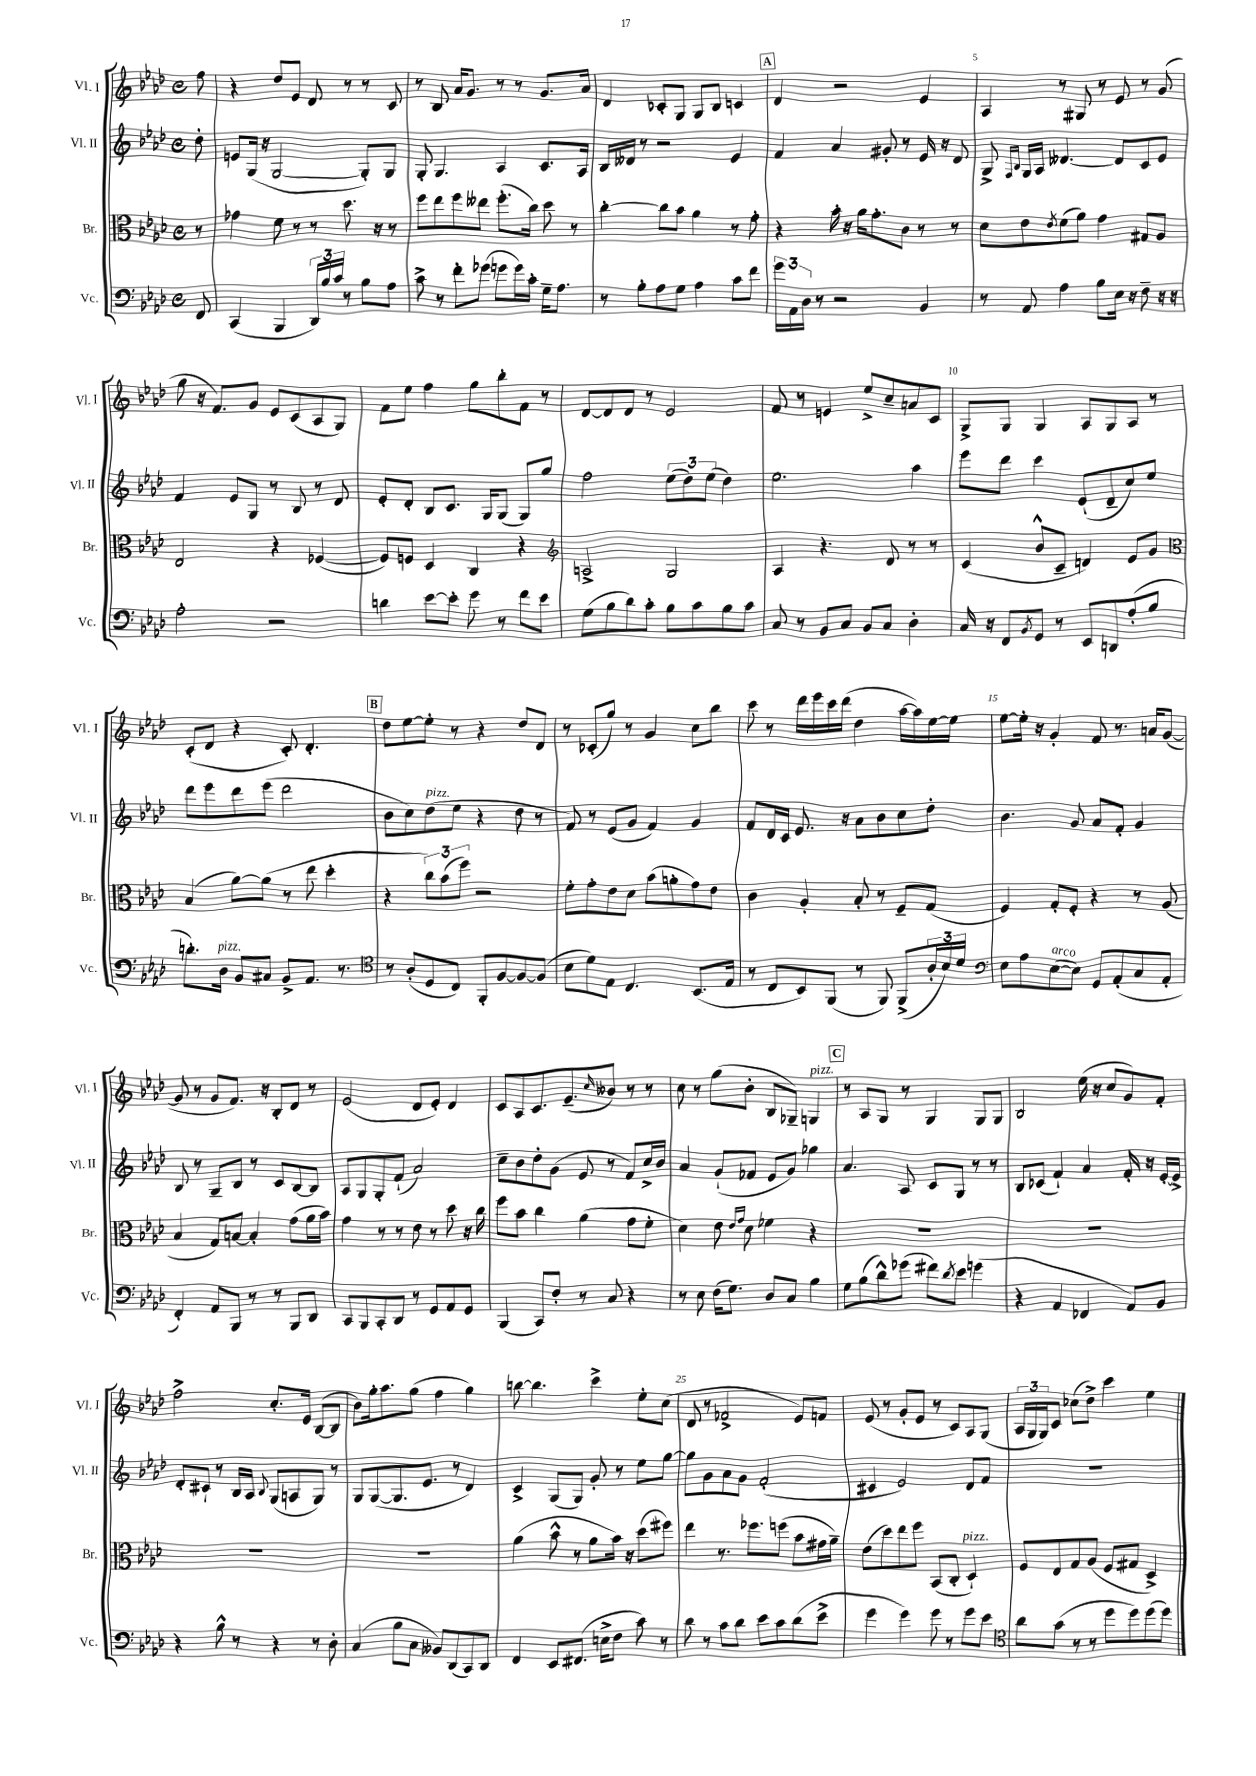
<<
\new StaffGroup <<
\new Staff = "s0" \with { instrumentName = "Vl. I" shortInstrumentName = "Vl. I" } {
    \clef treble \key aes \major \defaultTimeSignature \time 4/4 \partial 8
    f''8 |
    r4 des''8 ees'8 des'8 r8 r8 c'8 |
    r8 bes8 aes'16 g'8. r8 r8 g'8. aes'16 |
    des'4 ces'8-. g8 g8 bes8 c'4 |
    \mark \markup { \box "A" } des'4 r2 ees'4 |
    aes4 r8 gis8 r8 ees'8 r8 g'8( |
    g''8 r16 f'8.) g'8 ees'8 c'8( aes8 g8) |
    f'8 ees''8 f''4 g''8 bes''8-. f'8 r8 |
    des'8~ des'8 des'8 r8 ees'2 |
    f'8 r8 e'4 ees''8-> c''8-- a'8 c'8 |
    g8-> g8 g4 aes8 g8 aes8 r8 |
    c'8-.( des'8 r4 c'8-.) des'4.-. |
    \mark \markup { \box "B" } des''8 ees''8~ ees''8-. r8 r4 des''8 des'8 |
    r8 ces'8-.( g''8) r8 g'4 c''8 bes''8 |
    c'''8 r8 des'''16 ees'''16 c'''16 des'''16( des''4 aes''16~ aes''16) ees''16~ ees''16 |
    ees''8~ ees''16-. r16 g'4-. f'8 r8. a'16 g'8~( |
    g'8 r8 g'8 f'8.) r16 bes8-. des'8 r8 |
    ees'2( des'8 ees'8-.) des'4 |
    c'8 aes8 c'8. ees'8.--( \grace { c''16 } beses'8) r8 r8 |
    c''8 r8 g''8( bes'8-. bes8 ges8--) g4^\markup { \italic "pizz." } |
    \mark \markup { \box "C" } r8 aes8 g8 r8 g4 g8 g8 |
    bes2 ees''16( r16 c''8 g'8) f'8-. |
    f''2-> c''8.-. ees'16 bes8~( bes8 |
    bes'8) g''16-. aes''8. g''8( f''4 g''4) |
    b''8~ b''4. c'''4-> ees''8-. c''8( |
    des'8 r8 fes'2-> ees'8) f'8 |
    ees'8( r8 g'8-. ees'8 r8 c'8) aes8 g8( |
    \tuplet 3/2 { aes16 g16 g16) } c'8 ces''8( des''8->) c'''4 ees''4 \bar "|." |
}
\new Staff = "s1" \with { instrumentName = "Vl. II" shortInstrumentName = "Vl. II" } {
    \clef treble \key aes \major \defaultTimeSignature \time 4/4 \partial 8
    des''8-. |
    e'8 g16( r16 g2~ g8-.) g8 |
    g8-. g4. aes4 c'8. aes16 |
    bes16 deses'16 r8 r2 ees'4 |
    \mark \markup { \box "A" } f'4 aes'4 gis'8-. r8 ees'16 r16 des'8 |
    g8-> \grace { f16 bes16 } g16 aes16 deses'4.~ deses'8 c'8 ees'8 |
    f'4 ees'8 g8 r8 bes8 r8 des'8 |
    ees'8-. des'8-. bes8 c'8. g16 g8( g8) g''8 |
    f''2 \tuplet 3/2 { ees''8( des''8) ees''8( } des''4) |
    ees''2. aes''4 |
    ees'''8 des'''8 c'''4 ees'8-!( des'8-- c''8) ees''8 |
    des'''8 ees'''8 des'''8 ees'''8( des'''2 |
    \mark \markup { \box "B" } bes'8 c''8) des''8^\markup { \italic "pizz." }( ees''8 r4 des''8 r8 |
    f'8) r8 ees'8( g'8 f'4) g'4 |
    f'8 des'16 c'16 ees'8. r16 aes'8 bes'8 c''8 des''8-. |
    bes'4. g'8 aes'8 f'8-. g'4 |
    bes8 r8 g8-- bes8 r8 c'8 bes8~ bes8 |
    aes8 g8 g8-. f'8-!( aes'2) |
    c''8-- bes'8 des''8-. g'8( ees'8 r8 f'8) c''16-> bes'16 |
    aes'4 g'8-!( fes'8 ees'8 g'8) ges''4 |
    \mark \markup { \box "C" } aes'4. aes8 c'8 g8 r8 r8 |
    bes8 ces'8( f'4-!) aes'4 f'16-. r16 ees'16~-. ees'16-> |
    des'8-. cis'8-! r8 bes16 aes16 \appoggiatura { bes8 } g8( a8 g8) r8 |
    g8 g8~( g8. ees'8. r8 des'4) |
    c'4-> g8( g8) g'8-. r8 ees''8 g''8~ |
    g''8 g'8 aes'8 g'8 f'2-.( |
    cis'4 ees'2) des'8 f'8 |
    R1 \bar "|." |
}
\new Staff = "s2" \with { instrumentName = "Br." shortInstrumentName = "Br." } {
    \clef alto \key aes \major \defaultTimeSignature \time 4/4 \partial 8
    r8 |
    ges'4 f'8 r8 r8 des''8. r16 r8 |
    f''8 ees''8 f''8 eeses''8 f''8.-.( c''16) des''8 r8 |
    c''4~-. c''8 bes'8 aes'4 r8 g'8-. |
    \mark \markup { \box "A" } r4 bes'16-. r16 aes'16 g'8.-. c'8 r8 r8 |
    des'8 ees'8 \acciaccatura { ees'8 } f'8( aes'8) g'4 gis8 aes8 |
    ees2 r4 fes4~( |
    fes8) f8 des4 c4 r4 |
    \clef treble a2-> g2 |
    aes4 r4. des'8 r8 r8 |
    c'4( bes'8-^ c'8-- d'4) ees'8 g'8 |
    \clef alto bes4( aes'8~) aes'8( r8 ees''8 des''4-. |
    \mark \markup { \box "B" } r4 \tuplet 3/2 { c''8) bes'8( f''8) } r2 |
    f'8-. g'8-. ees'8 des'8 bes'8( a'8-. g'8) ees'8 |
    c'4 aes4-. bes8-. r8 f8-- g8( |
    f4) g8-. f8-. r4 r8 aes8( |
    bes4 g8) b8~ b4-. g'8( aes'16 bes'16) |
    g'4 r8 r8 ees'8 r8 des''8 r16 c''16 |
    f''8 bes'8 c''4 aes'4( g'8 f'8-. |
    des'4) ees'8 \grace { ees'16 g'16 } des'8 fes'4 r4 |
    \mark \markup { \box "C" } R1 |
    R1 |
    R1 |
    R1 |
    aes'4( bes'8-^ r8 aes'8 bes'16) r16 des''8( fis''8) |
    ees''4 r8. fes''8. f''8( bes'8 gis'16 aes'16--) |
    ees'8( des''8) ees''8 f''8 bes,8( c8-. des4-!^\markup { \italic "pizz." }) |
    f8 ees8 g8 aes8( f8 gis8 des4->) \bar "|." |
}
\new Staff = "s3" \with { instrumentName = "Vc." shortInstrumentName = "Vc." } {
    \clef bass \key aes \major \defaultTimeSignature \time 4/4 \partial 8
    f,8 |
    c,4( bes,,4 \tuplet 3/2 { des,16) bes16 c'16 } r8 bes8 aes8 |
    c'8-> r8 f'8-. ges'8( g'8 g'16) c'16-. g16-- aes8. |
    r8 bes8-. aes8 g8 aes4 c'8 f'8 |
    \mark \markup { \box "A" } \tuplet 3/2 { g'16 aes,16 des16 } r8 r2 bes,4 |
    r8 aes,8 aes4 bes8 ees16 r16 f8-- r16 r16 |
    aes2-. r2 |
    d'4 ees'8~ ees'8-. g'8 r8 f'8 ees'8 |
    g8( bes8 des'8) c'8-. bes8 c'8 bes8 c'8 |
    c8 r8 bes,8 c8 bes,8 c8 des4-. |
    c16 r16 f,8 \acciaccatura { bes,8 } g,8 r8 ees,8 d,8 aes8-.( bes8 |
    d'8.-.) des16^\markup { \italic "pizz." } bes,8 cis8 bes,8-> aes,8. r8. |
    \mark \markup { \box "B" } \clef tenor r8 aes8-.( des8 c8) f,8-. f8~ f8~ f8( |
    bes8 des'8) ees8 c4. bes,8.( ees16 |
    r8 c8 bes,8) f,8( r8 f,8) f,8->( \tuplet 3/2 { aes16-. bes16) des'16 } |
    \clef bass ees8 aes8 ees8~^\markup { \italic "arco" }( ees8) g,8 aes,8-.( c8 aes,8-. |
    f,4-.) aes,8 bes,,8 r8 r8 bes,,8 des,8 |
    c,8 bes,,8 c,8-. des,8 r8 g,8 aes,8 g,8 |
    bes,,4( c,8) f8-. r8 c8 r4 |
    r8 ees8 f16( g8.) des8 c8 bes4 |
    \mark \markup { \box "C" } g8 bes8( des'8-^) ges'8( fis'8) \acciaccatura { des'8 } ees'8 g'4( |
    r4 aes,4 fes,4 aes,8) bes,8 |
    r4 bes8-^ r8 r4 r8 des8-. |
    c4( bes8 c8 beses,8) des,8( c,8) des,8 |
    f,4 ees,8 fis,8.( e16-> f8 c'8) r8 |
    des'8 r8 c'8 des'8 ees'8 c'8 des'8( ees'8-> |
    g'4 g'4) g'8 r8 g'8 ees'8 |
    \clef tenor aes'8 g'8( r8 r8 des''8 des''8) des''8( des''8) \bar "|." |
}
>>
>>
\layout { \context { \Score \override BarNumber.break-visibility = ##(#f #t #t) barNumberVisibility = #(every-nth-bar-number-visible 5) } }
